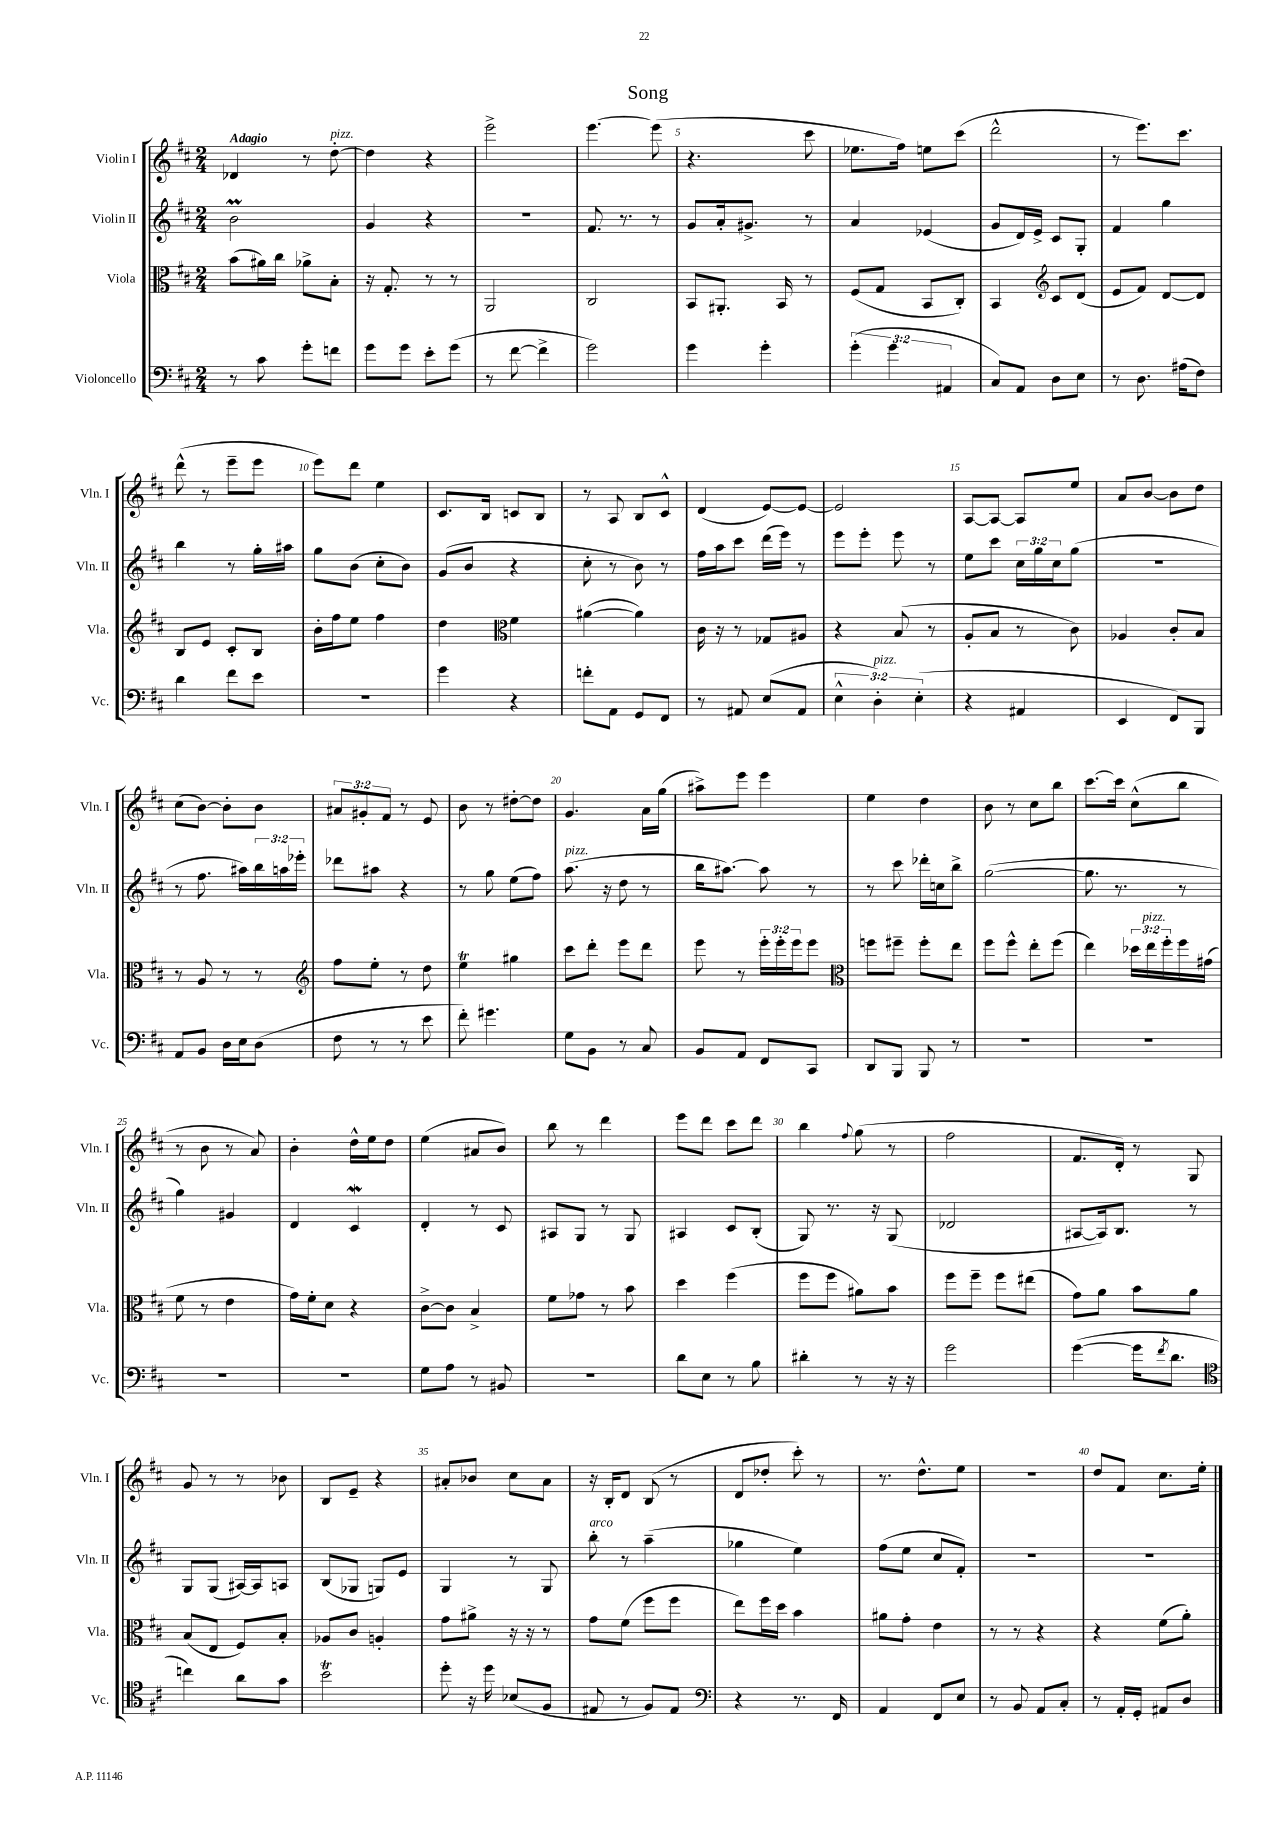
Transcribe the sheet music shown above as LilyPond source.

\header { title = "Song" }
<<
\new StaffGroup <<
\new Staff = "s0" \with { instrumentName = "Violin I" shortInstrumentName = "Vln. I" } {
    \clef treble \key d \major \numericTimeSignature \time 2/4 \override Staff.TupletNumber.text = #tuplet-number::calc-fraction-text \tempo "Adagio"
    des'4 r8 d''8~-.^\markup { \italic "pizz." } |
    d''4 r4 |
    e'''2-> |
    e'''4.~ e'''8( |
    r4. cis'''8 |
    ees''8. fis''16) e''8 cis'''8( |
    d'''2-^ |
    r8 e'''8.) cis'''8. |
    d'''8-^( r8 e'''8-- e'''8 |
    e'''8) d'''8 e''4 |
    cis'8. b16 c'8 b8 |
    r8 a8 b8 cis'8-^ |
    d'4( e'8~) e'8~ |
    e'2 |
    a8~ a8~ a8 e''8 |
    a'8 b'8~ b'8 d''8 |
    cis''8( b'8~) b'8-. b'8 |
    \tuplet 3/2 { ais'8 gis'8-. fis'8 } r8 e'8 |
    b'8 r8 dis''8~-. dis''8 |
    g'4. a'16 g''16( |
    ais''8->) e'''8 e'''4 |
    e''4 d''4 |
    b'8 r8 cis''8 b''8 |
    cis'''8.~ cis'''16 cis''8-^( b''8 |
    r8 b'8 r8 a'8) |
    b'4-. d''16-^ e''16 d''8 |
    e''4( ais'8 b'8) |
    b''8 r8 d'''4 |
    e'''8 d'''8 cis'''8 d'''8 |
    b''4 \appoggiatura { fis''8 } g''8( r8 |
    fis''2 |
    fis'8. d'16-.) r8 g8 |
    g'8 r8 r8 bes'8 |
    b8 e'8-- r4 |
    ais'8-. bes'8 cis''8 ais'8 |
    r16 b16-. d'8 b8( r8 |
    d'8 des''8-. cis'''8-.) r8 |
    r8. d''8.-^ e''8 |
    R2 |
    d''8 fis'8 cis''8. e''16-. \bar "|." |
}
\new Staff = "s1" \with { instrumentName = "Violin II" shortInstrumentName = "Vln. II" } {
    \clef treble \key d \major \numericTimeSignature \time 2/4 \override Staff.TupletNumber.text = #tuplet-number::calc-fraction-text
    b'2\prall |
    g'4 r4 |
    r2 |
    fis'8. r8. r8 |
    g'8 a'16-. gis'8.-> r8 |
    a'4 ees'4( |
    g'8 d'16) e'16-> cis'8 g8-. |
    fis'4 g''4 |
    b''4 r8 g''16-. ais''16 |
    g''8 b'8( cis''8-. b'8) |
    g'8( b'8 r4 |
    cis''8-. r8 b'8) r8 |
    fis''16 a''16 cis'''8 d'''16( e'''16) r8 |
    e'''8 e'''8-. e'''8 r8 |
    e''8 cis'''8 \tuplet 3/2 { cis''16 g''16 cis''16 } g''8( |
    r2 |
    r8 fis''8. ais''16) \tuplet 3/2 { b''16 a''16 ees'''16-. } |
    des'''8 ais''8 r4 |
    r8 g''8 e''8( fis''8) |
    a''8.^\markup { \italic "pizz." }( r16 d''8 r8 |
    b''16 ais''8.~) ais''8 r8 |
    r8 cis'''8 des'''16-. c''16 b''8-> |
    g''2~( |
    g''8. r8. r8 |
    g''4) gis'4 |
    d'4 cis'4\mordent |
    d'4-. r8 cis'8 |
    ais8 g8 r8 g8 |
    ais4 cis'8 b8-.( |
    g8) r8. r16 g8( |
    des'2 |
    ais8~ ais16) b8. r8 |
    g8 g8( ais16~) ais16 a8 |
    b8( ges8 g8) e'8 |
    g4 r8 g8 |
    b''8-.^\markup { \italic "arco" } r8 a''4--( |
    ges''4 e''4) |
    fis''8( e''8 cis''8 fis'8-.) |
    R2 |
    R2 \bar "|." |
}
\new Staff = "s2" \with { instrumentName = "Viola" shortInstrumentName = "Vla." } {
    \clef alto \key d \major \numericTimeSignature \time 2/4 \override Staff.TupletNumber.text = #tuplet-number::calc-fraction-text
    b'8( ais'16) cis''16 aes'8-> b8-. |
    r16 g8.-. r8 r8 |
    a,2 |
    cis2 |
    b,8 ais,8.-. b,16 r8 |
    fis8( g8 b,8 cis8-.) |
    b,4 \clef treble cis'8 d'8( |
    e'8 fis'8) d'8~ d'8 |
    b8 e'8 cis'8-. b8 |
    b'16-. fis''16 e''8 fis''4 |
    d''4 \clef alto fis'4 |
    ais'4~( ais'4) |
    cis'16 r16 r8 ges8 ais8 |
    r4 b8( r8 |
    a8-. b8 r8 cis'8) |
    aes4 cis'8-. b8 |
    r8 a8 r8 r8 |
    \clef treble fis''8 e''8-. r8 d''8 |
    e''4\trill gis''4 |
    cis'''8 d'''8-. e'''8 d'''8 |
    e'''8 r8 \tuplet 3/2 { e'''16-. e'''16-. e'''16 } e'''8 |
    \clef alto f''8 fis''8-- fis''8-. e''8 |
    fis''8 fis''8-^ e''8-. fis''8( |
    e''4) \tuplet 3/2 { des''16 e''16^\markup { \italic "pizz." } fis''16-. } fis''16 gis'16( |
    fis'8 r8 e'4 |
    g'16) fis'16-. d'8 r4 |
    cis'8~-> cis'8 b4-> |
    fis'8 ges'8 r8 b'8 |
    d''4 fis''4( |
    fis''8 fis''8 ais'8) b'8 |
    fis''8 fis''8-- fis''8 eis''8( |
    g'8) a'8 b'8 a'8 |
    b8( e8 fis8) b8-. |
    aes8 cis'8 a4-. |
    g'8 ais'8-> r16 r16 r8 |
    g'8 fis'8( fis''8 fis''8 |
    e''8) fis''16 d''16 b'4 |
    ais'8 g'8-. e'4 |
    r8 r8 r4 |
    r4 fis'8( a'8-.) \bar "|." |
}
\new Staff = "s3" \with { instrumentName = "Violoncello" shortInstrumentName = "Vc." } {
    \clef bass \key d \major \numericTimeSignature \time 2/4 \override Staff.TupletNumber.text = #tuplet-number::calc-fraction-text
    r8 cis'8 g'8-. f'8 |
    g'8 g'8 e'8-. g'8( |
    r8 fis'8~ fis'4-> |
    g'2) |
    g'4 g'4-. |
    \tuplet 3/2 { g'4-.( g'4 ais,4 } |
    cis8) a,8 d8 e8 |
    r8 d8. ais16( fis8) |
    d'4 fis'8 e'8 |
    R2 |
    g'4 r4 |
    f'8-. a,8 g,8 fis,8 |
    r8 ais,8 e8( ais,8 |
    \tuplet 3/2 { e4-^ d4-.^\markup { \italic "pizz." }) e4-.( } |
    r4 ais,4 |
    e,4 fis,8) b,,8 |
    a,8 b,8 d16 e16 d8( |
    fis8 r8 r8 e'8 |
    fis'8-.) gis'4. |
    g8 b,8 r8 cis8 |
    b,8 a,8 fis,8 cis,8 |
    d,8 b,,8 b,,8 r8 |
    R2 |
    R2 |
    R2 |
    R2 |
    g8 a8 r8 bis,8 |
    R2 |
    d'8 e8 r8 b8 |
    dis'4-. r8 r16 r16 |
    g'2 |
    g'4~( g'16 \acciaccatura { fis'8 } d'8. |
    \clef tenor c''4) a'8 g'8 |
    b'2\trill |
    d''8-. r16 d''16 bes8( fis8 |
    eis8 r8 fis8) eis8 |
    \clef bass r4 r8. fis,16 |
    a,4 fis,8 e8 |
    r8 b,8 a,8 cis8-. |
    r8 a,16-. g,16-. ais,8 d8 \bar "|." |
}
>>
>>
\layout { \context { \Score \override BarNumber.break-visibility = ##(#f #t #t) barNumberVisibility = #(every-nth-bar-number-visible 5) } }
